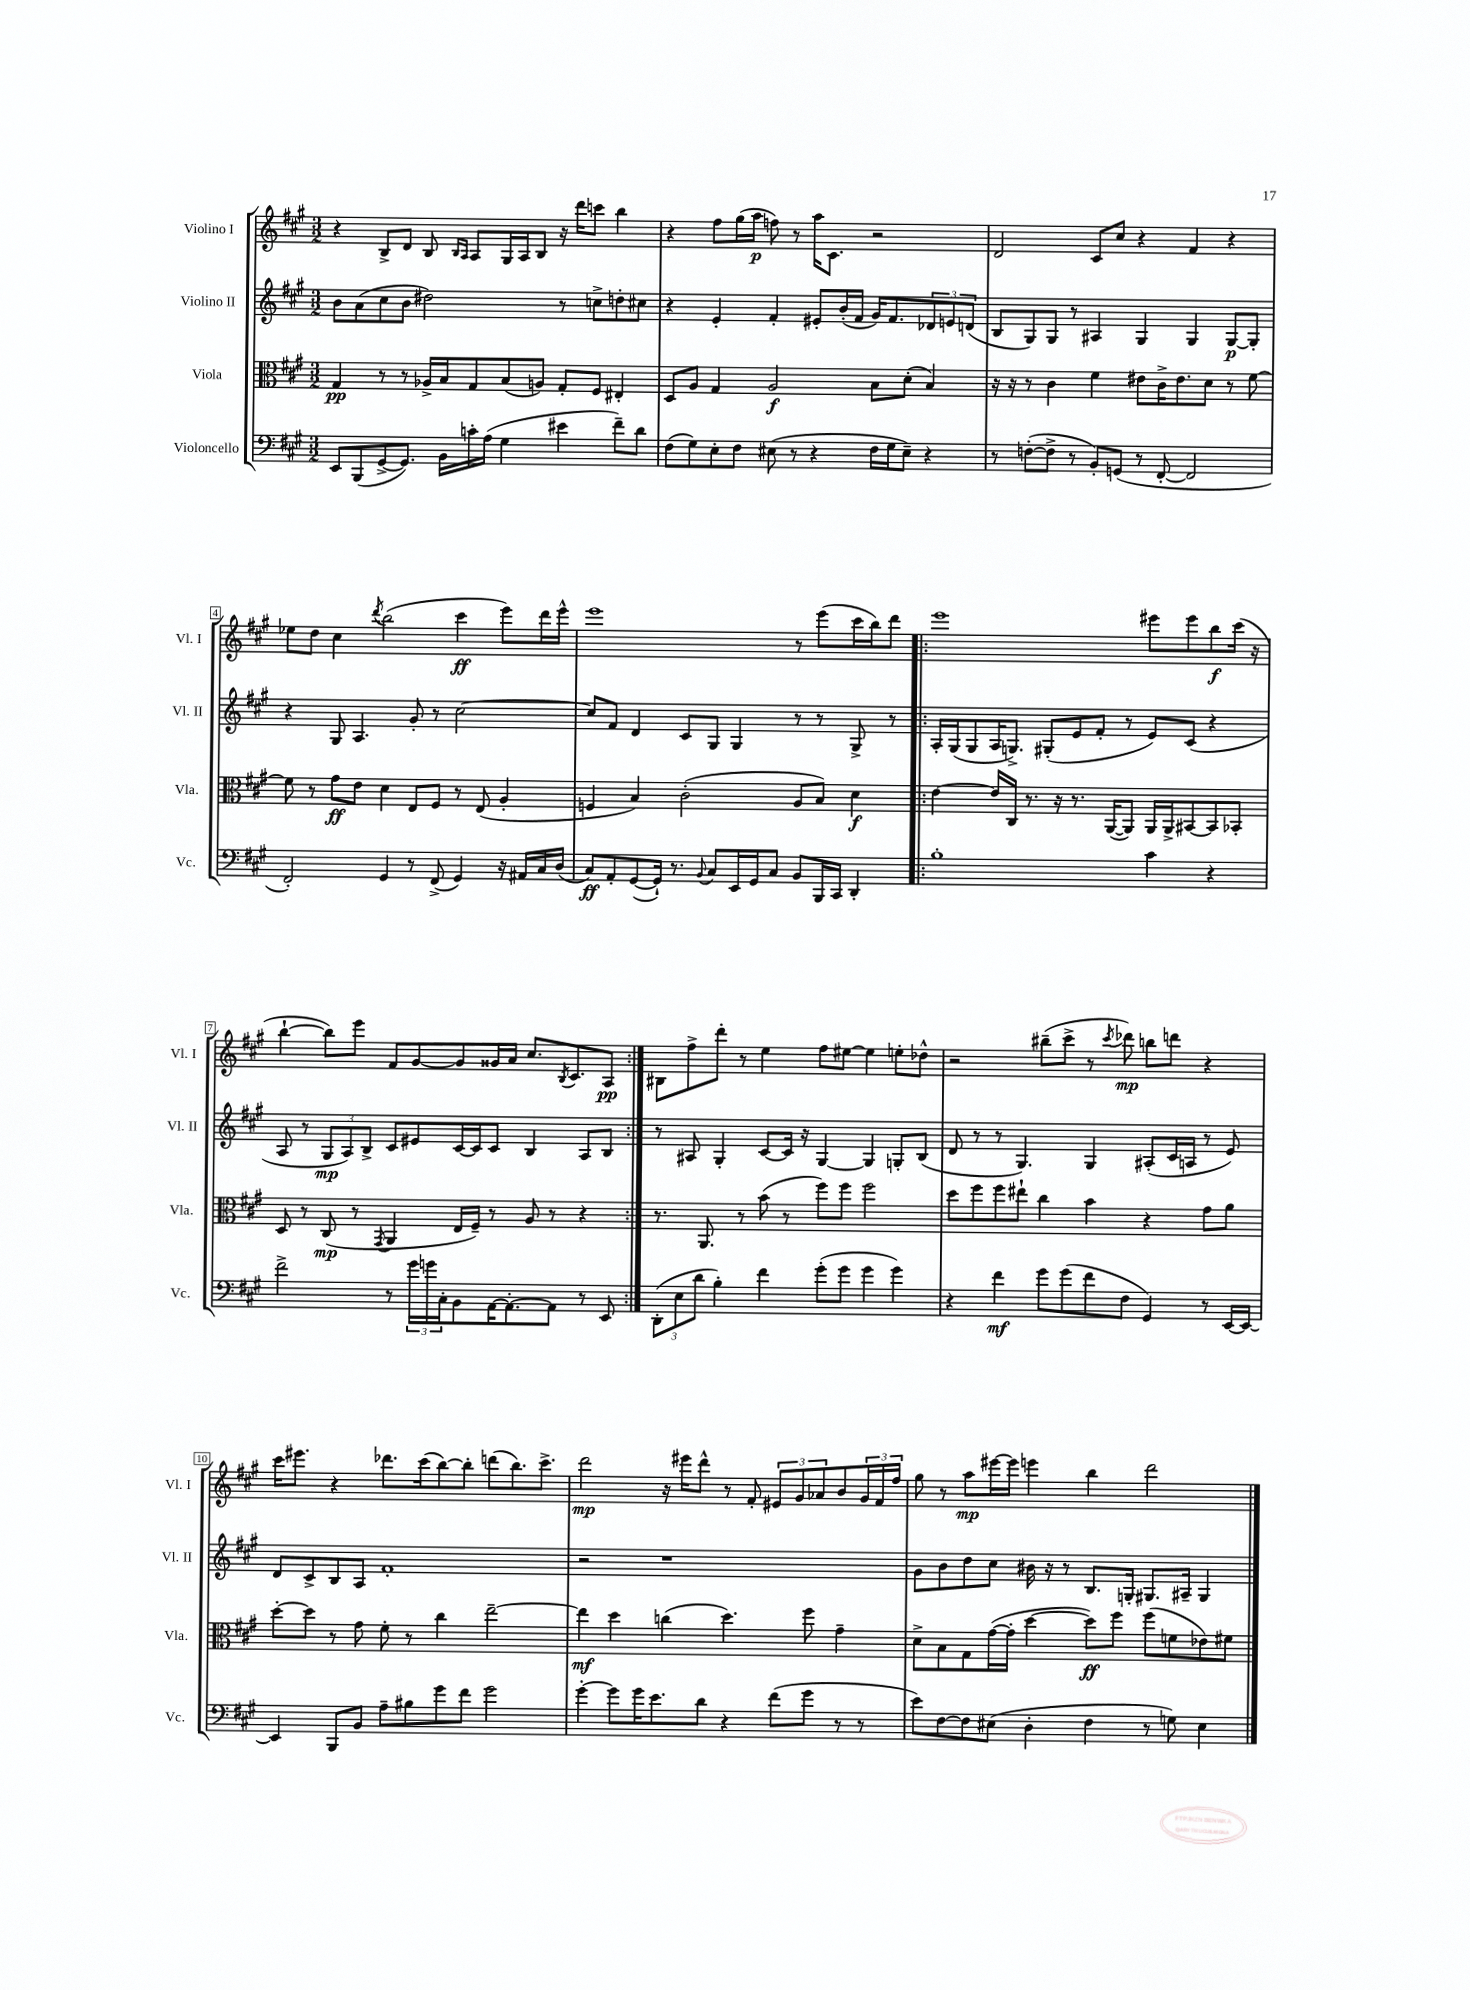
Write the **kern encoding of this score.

**kern	**dynam	**kern	**dynam	**kern	**dynam	**kern	**dynam
*part4	*part4	*part3	*part3	*part2	*part2	*part1	*part1
*staff4	*staff4	*staff3	*staff3	*staff2	*staff2	*staff1	*staff1
*I"Violoncello	*	*I"Viola	*	*I"Violino II	*	*I"Violino I	*
*I'Vc.	*	*I'Vla.	*	*I'Vl. II	*	*I'Vl. I	*
*clefF4	*	*clefC3	*	*clefG2	*	*clefG2	*
*k[f#c#g#]	*	*k[f#c#g#]	*	*k[f#c#g#]	*	*k[f#c#g#]	*
*M3/2	*	*M3/2	*	*M3/2	*	*M3/2	*
=1	=1	=1	=1	=1	=1	=1	=1
8EE/L	.	4G#/	pp	8b\L	.	4r	.
(8BBB/	.	.	.	(8a\	.	.	.
[8GG#^/	.	8r	.	8cc#\	.	8B^/L	.
8.GG#/J])	.	8r	.	8b\J	.	8d/J	.
.	.	16A-X^/LL	.	2dd#X\)	.	8B/	.
16BB\LL	.	16B/J	.	.	.	.	.
.	.	.	.	.	.	16qqB/LL	.
.	.	.	.	.	.	16qqA/JJ	.
16cn'\	.	8G#/	.	.	.	8A/L	.
(16A\JJ	.	.	.	.	.	.	.
4G#\	.	(8B/	.	.	.	16G#/L	.
.	.	.	.	.	.	16A/J	.
.	.	8An/J)	.	.	.	8B/J	.
4e#X\	.	8G#'/L	.	8r	.	16r	.
.	.	.	.	.	.	16ddd\KL	.
.	.	8F#/J	.	8ccn^\L	.	8cccn\J	.
8f#~\L)	.	4E#X'/	.	8ddn'\	.	4bb\	.
8d\J	.	.	.	8cc#X\J	.	.	.
=2	=2	=2	=2	=2	=2	=2	=2
(8F#\L	.	8D/L	.	4r	.	4r	.
8G#\)	.	8A/J	.	.	.	.	.
8E'\	.	4G#/	.	4e'/	.	8ff#\L	.
8F#\J	.	.	.	.	.	(16gg#\L	.
.	.	.	.	.	.	16aa\JJ	p
(8E#X\	.	2A/	f	4f#'/	.	8ffn\)	.
8r	.	.	.	.	.	8r	.
4r	.	.	.	8e#X'/L	.	16aa\KL	.
.	.	.	.	.	.	8.c#\J	.
.	.	.	.	(16b'/L	.	.	.
.	.	.	.	16f#/JJ	.	.	.
16F#\LL	.	8B\L	.	16g#/KL)	.	2r	.
16G#\J	.	.	.	8.f#/	.	.	.
8E#~\J)	.	(8d'\J	.	.	.	.	.
4r	.	4B/)	.	12d-X/	.	.	.
.	.	.	.	12en/	.	.	.
.	.	.	.	(12dn/J	.	.	.
=3	=3	=3	=3	=3	=3	=3	=3
8r	.	16r	.	8B/L	.	2d/	.
.	.	16r	.	.	.	.	.
([8Fn'\L	.	8r	.	8G#/)	.	.	.
8F^\J]	.	4c#\	.	8G#/J	.	.	.
8r	.	.	.	8r	.	.	.
8BB'/L)	.	4f#\	.	4A#X/	.	8c#/L	.
(8GGn/J	.	.	.	.	.	8cc#/J	.
8r	.	8e#X\L	.	4G#/	.	4r	.
[8FF#'/	.	16c#^\K	.	.	.	.	.
.	.	8.e#\	.	.	.	.	.
2FF#/]	.	.	.	4G#/	.	4f#/	.
.	.	8d\J	.	.	.	.	.
.	.	8r	.	[8G#/L	p	4r	.
.	.	[8f#\	.	8G#'/J]	.	.	.
!!LO:LB:g=z
=4	=4	=4	=4	=4	=4	=4	=4
2FF#'/)	.	8f#\]	.	4r	.	8ee-X\L	.
.	.	8r	.	.	.	8dd\J	.
.	.	8g#\L	ff	8G#/	.	4cc#\	.
.	.	8e\J	.	4.A/	.	.	.
.	.	.	.	.	.	8qddd/	.
4GG#/	.	4d\	.	.	.	(2bb\	.
8r	.	8E/L	.	8g#'/	.	.	.
(8FF#^/	.	8F#/J	.	8r	.	.	.
4GG#/)	.	8r	.	[2cc#\	.	4ccc#\	ff
.	.	(8E/	.	.	.	.	.
16r	.	4A'/	.	.	.	8eee\L)	.
16AA#X/LL	.	.	.	.	.	.	.
16C#/	.	.	.	.	.	16ddd\L	.
(16D/JJ	.	.	.	.	.	16eee^^\JJ	.
=5	=5	=5	=5	=5	=5	=5	=5
8C#/L)	ff	4Fn/	.	8cc#/L]	.	1eee	.
8AA'/	.	.	.	8f#/J	.	.	.
([8GG#/	.	4B/)	.	4d/	.	.	.
16GG#`/Jk])	.	.	.	.	.	.	.
8.r	.	.	.	.	.	.	.
.	.	(2c#'\	.	8c#/L	.	.	.
8qqBB/	.	.	.	.	.	.	.
8C#/L	.	.	.	8G#/J	.	.	.
16EE/L	.	.	.	4G#/	.	.	.
16GG#/J	.	.	.	.	.	.	.
8C#/J	.	.	.	.	.	.	.
8BB/L	.	8A/L	.	8r	.	8r	.
16BBB/L	.	8B/J)	.	8r	.	(8eee\L	.
16CC#/JJ	.	.	.	.	.	.	.
4DD'/	.	4d\	f	8G#^/	.	16ccc#\L	.
.	.	.	.	.	.	16bb\J)	.
.	.	.	.	8r	.	8ddd\J	.
=6!|:	=6!|:	=6!|:	=6!|:	=6!|:	=6!|:	=6!|:	=6!|:
1B'	.	[4e\	.	16A'/LL	.	1eee	.
.	.	.	.	(16G#/J	.	.	.
.	.	.	.	8G#/	.	.	.
.	.	16e/LL]	.	16A/K	.	.	.
.	.	16C#/JJ	.	8.Gn^/J)	.	.	.
.	.	8.r	.	.	.	.	.
.	.	.	.	(8G#X'/L	.	.	.
.	.	16r	.	.	.	.	.
.	.	8.r	.	8e/	.	.	.
.	.	.	.	8f#'/J	.	.	.
.	.	([16AA/KL	.	.	.	.	.
.	.	8AA/J])	.	8r	.	.	.
4c#\	.	16AA/LL	.	8e/L)	.	8eee#X\L	.
.	.	16AA^/J	.	.	.	.	.
.	.	[8BB#X/	.	(8c#/J	.	8eee#\	.
4r	.	8BB#/]	.	4r	.	8bb\	f
.	.	8BB-X'/J	.	.	.	(16ccc#\Jk	.
.	.	.	.	.	.	16r	.
!!LO:LB:g=z
=7	=7	=7	=7	=7	=7	=7	=7
2f#^\	.	8D/	.	8A/	.	[4bb`\	.
.	.	8r	.	8r	.	.	.
.	.	(8C#/	mp	12G#/L	mp	8bb\L])	.
.	.	.	.	12A/)	.	.	.
.	.	8r	.	.	.	8eee\J	.
.	.	.	.	12B^/J	.	.	.
.	.	8qGG#/	.	.	.	.	.
8r	.	4AA/	.	8c#/L	.	8f#/L	.
24g#\LL	.	.	.	8e#X/	.	[8g#/	.
24gn\	.	.	.	.	.	.	.
24C#'\J	.	.	.	.	.	.	.
8BB\	.	16E/LL	.	[16c#/L	.	8g#/]	.
.	.	16F#~/JJ)	.	16c#/J]	.	.	.
[16AA\K	.	8r	.	8c#/J	.	16g##X/L	.
8.AA'\_	.	.	.	.	.	16a/JJ	.
.	.	8A/	.	4B/	.	8.cc#/L	.
8AA\J]	.	8r	.	.	.	.	.
.	.	.	.	.	.	8qB/	.
.	.	.	.	.	.	8.c#/	.
8r	.	4r	.	8A/L	.	.	.
8EE/	.	.	.	8B/J	.	8A/J	pp
=8:|!	=8:|!	=8:|!	=8:|!	=8:|!	=8:|!	=8:|!	=8:|!
(12DD'\L	.	8.r	.	8r	.	8B#X\L	.
12E\	.	.	.	.	.	.	.
.	.	.	.	8A#X/	.	8ff#^\	.
12d\J	.	.	.	.	.	.	.
.	.	8.AA/	.	.	.	.	.
4B'\)	.	.	.	4G#'/	.	8ddd'\J	.
.	.	8r	.	.	.	8r	.
4f#\	.	(8b\	.	[8c#/L	.	4ee\	.
.	.	8r	.	16c#/Jk]	.	.	.
.	.	.	.	16r	.	.	.
(8g#'\L	.	8ff#\L)	.	[4G#/	.	8ff#\L	.
8g#\J	.	8ff#\J	.	.	.	[8ee#X\J	.
4g#\	.	2ff#\	.	4G#/]	.	4ee#\]	.
4g#\)	.	.	.	8Gn'/L	.	8een'\L	.
.	.	.	.	(8B/J	.	8dd-X^^\J	.
=9	=9	=9	=9	=9	=9	=9	=9
4r	.	8dd\L	.	8d/	.	2r	.
.	.	8ff#\	.	8r	.	.	.
4f#\	mf	8ff#\	.	8r	.	.	.
.	.	8ee#X`\J	.	4.G#/)	.	.	.
8g#\L	.	4cc#\	.	.	.	(8bb#X~\L	.
(8g#\	.	.	.	.	.	8ccc#^\J	.
8f#\	.	4b\	.	4G#/	.	8r	.
.	.	.	.	.	.	8qccc#/	.
8F#\J	.	.	.	.	.	8ddd-X\)	mp
4GG#/)	.	4r	.	(8A#X'/L	.	8bbn\L	.
.	.	.	.	16c#/L	.	8dddn\J	.
.	.	.	.	16An/JJ	.	.	.
8r	.	8g#\L	.	8r	.	4r	.
[16EE/LL	.	8a\J	.	8e/)	.	.	.
16EE/JJ_	.	.	.	.	.	.	.
!!LO:LB:g=z
=10	=10	=10	=10	=10	=10	=10	=10
4EE/]	.	[8dd'\L	.	8d/L	.	16ccc#\KL	.
.	.	.	.	.	.	8.eee#X\J	.
.	.	8dd\J]	.	8c#^/	.	.	.
8BBB/L	.	8r	.	8B/	.	4r	.
8BB/J	.	8g#\	.	8A/J	.	.	.
8A~\L	.	8f#'\	.	1f#'	.	8.ddd-X\L	.
8B#X\	.	8r	.	.	.	.	.
.	.	.	.	.	.	(16ccc#\k	.
8g#\	.	4cc#\	.	.	.	[8bb\)	.
8f#\J	.	.	.	.	.	8bb'\J]	.
2g#\	.	[2ee~\	.	.	.	(8dddn\L	.
.	.	.	.	.	.	8.bb\)	.
.	.	.	.	.	.	8.ccc#^\J	.
=11	=11	=11	=11	=11	=11	=11	=11
[4g#'\	.	4ee\]	mf	2r	.	2ddd\	mp
8g#\L]	.	4dd\	.	.	.	.	.
16g#\K	.	.	.	.	.	.	.
8.e\	.	.	.	.	.	.	.
.	.	(4ccn\	.	1r	.	16r	.
.	.	.	.	.	.	16eee#X\KL	.
8d\J	.	.	.	.	.	8ddd^^\J	.
4r	.	4.dd\)	.	.	.	8r	.
.	.	.	.	.	.	8f#'/	.
(8f#\L	.	.	.	.	.	12e#X/L	.
.	.	.	.	.	.	12g#/	.
8g#\J	.	8ff#\	.	.	.	.	.
.	.	.	.	.	.	12a-X/	.
8r	.	4g#~\	.	.	.	8b/	.
8r	.	.	.	.	.	24g#/L	.
.	.	.	.	.	.	24f#/	.
.	.	.	.	.	.	24ff#/JJ	.
=12	=12	=12	=12	=12	=12	=12	=12
8e\L)	.	8d^\L	.	8g#\L	.	8gg#\	.
[8F#\	.	8B\	.	8b\	.	8r	.
8F#\]	.	8G#\	.	8dd\	.	8aa\L	mp
(8E#X\J	.	([16g#\L	.	8cc#\J	.	[16eee#X\L	.
.	.	16g#'\JJ]	.	.	.	16eee#\JJ]	.
4D'\	.	[4dd\	.	16b#X\	.	4eeen\	.
.	.	.	.	16r	.	.	.
.	.	.	.	8r	.	.	.
4F#\	.	8dd\L])	ff	8.B/L	.	4bb\	.
.	.	8ff#\J	.	.	.	.	.
.	.	.	.	16Gn'/Jk	.	.	.
8r	.	(8ff#\L	.	8.G#X/L	.	2ddd\	.
8Gn\)	.	8fn\	.	.	.	.	.
.	.	.	.	16A#X~/Jk	.	.	.
4E#\	.	8e-X\)	.	4G#/	.	.	.
.	.	8f#X\J	.	.	.	.	.
==	==	==	==	==	==	==	==
*-	*-	*-	*-	*-	*-	*-	*-
